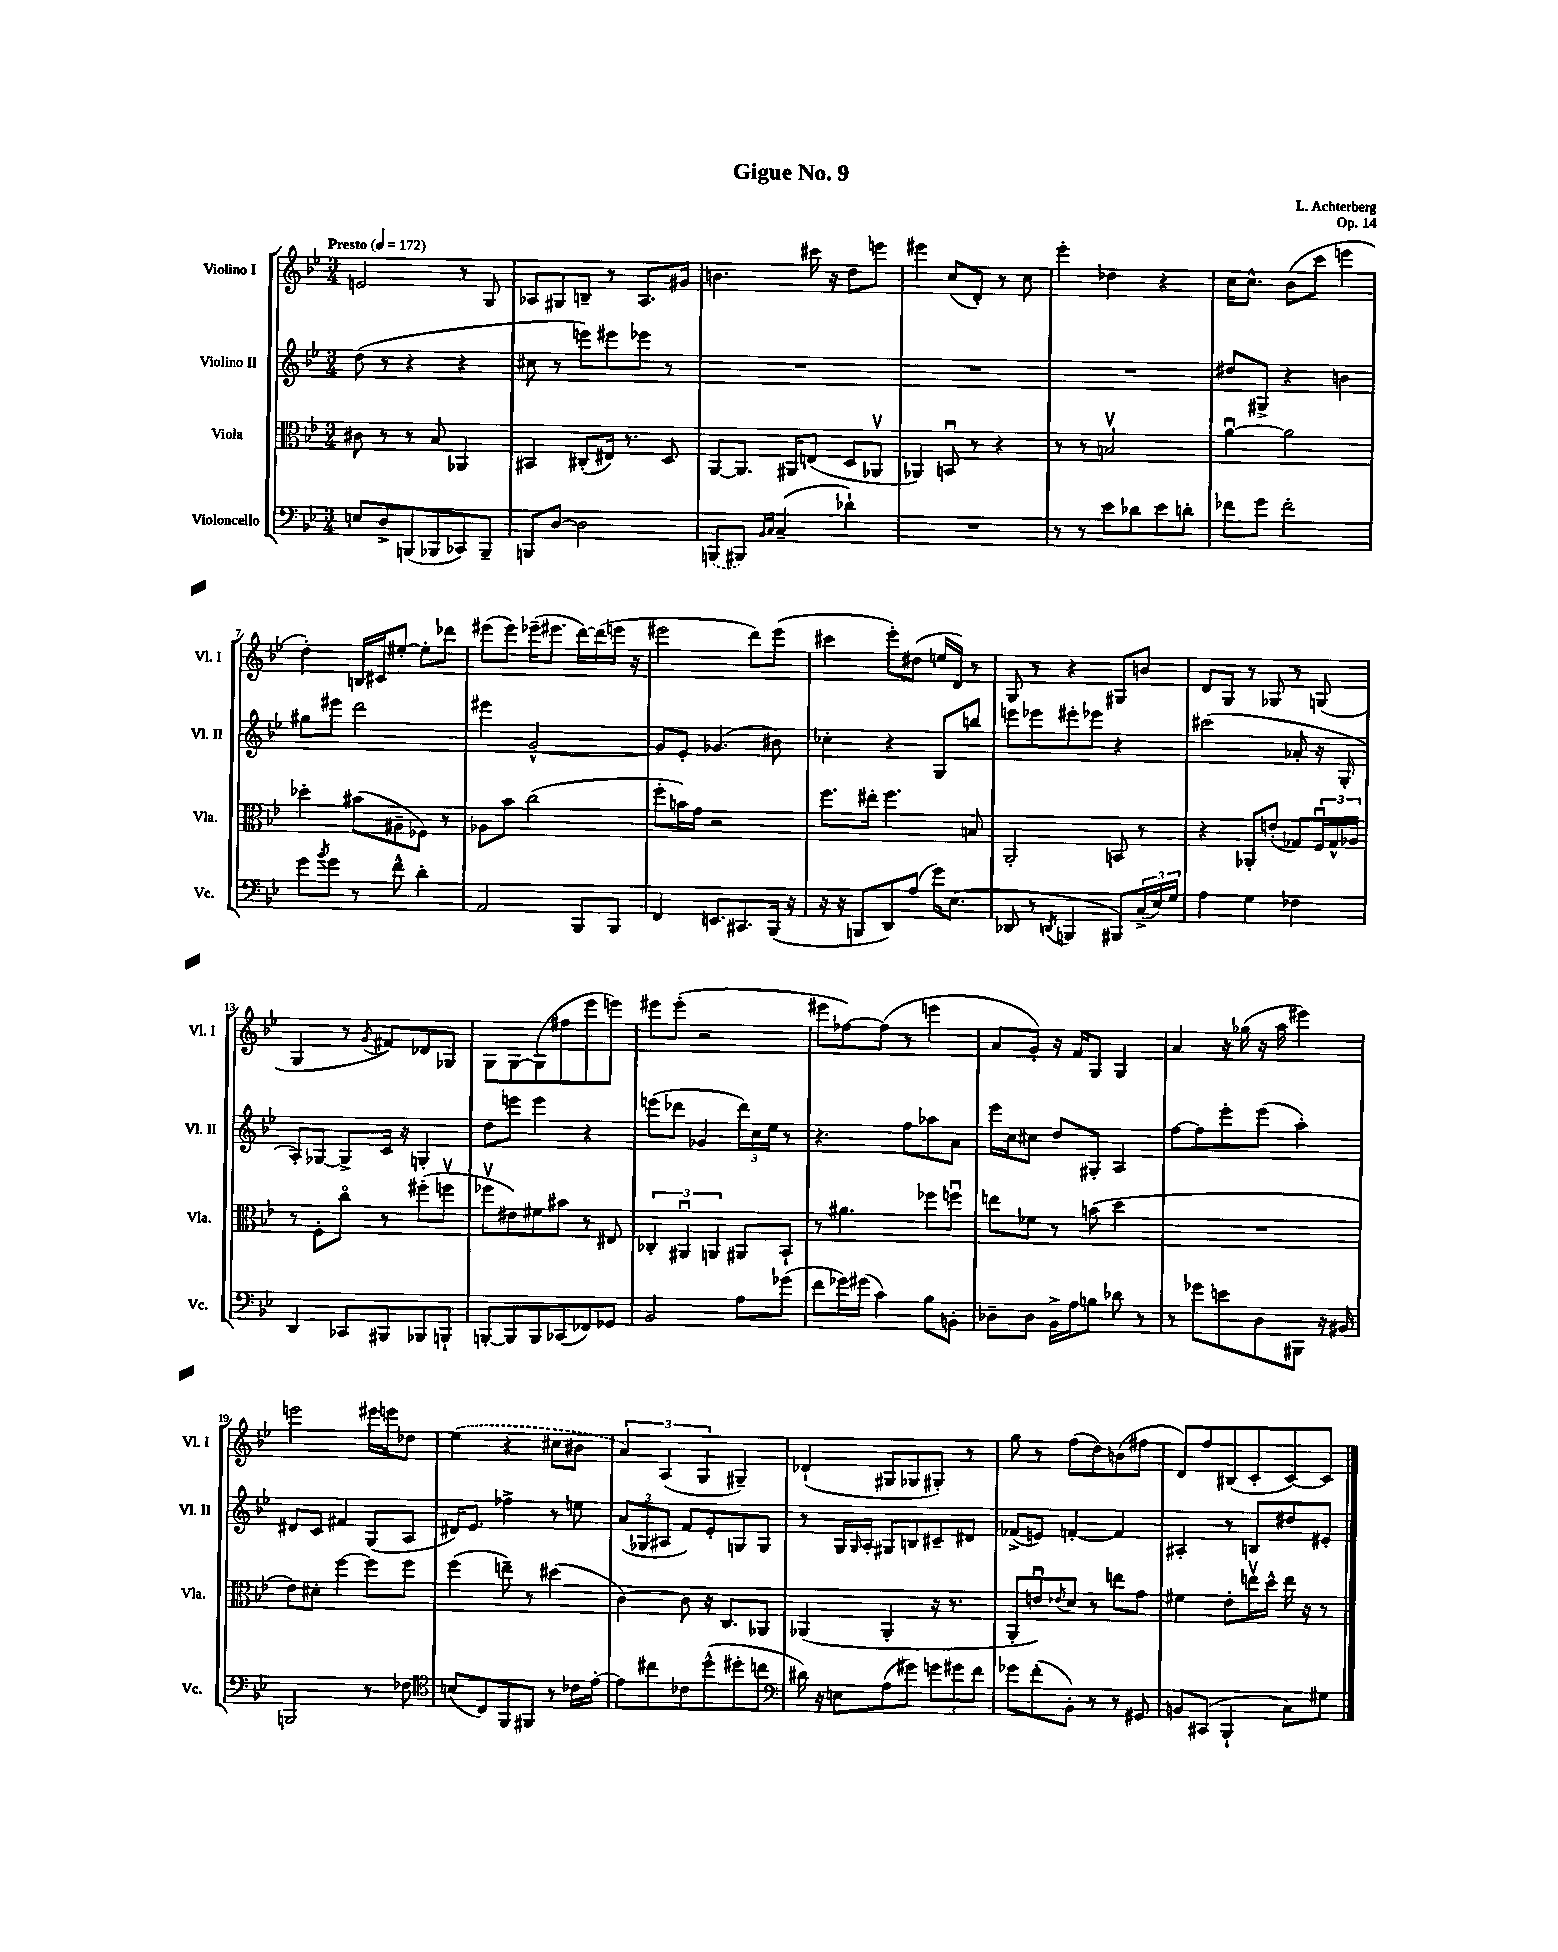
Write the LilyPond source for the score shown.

\header { title = "Gigue No. 9" composer = "L. Achterberg" opus = "Op. 14" }
<<
\new StaffGroup <<
\new Staff = "s0" \with { instrumentName = "Violino I" shortInstrumentName = "Vl. I" } {
    \clef treble \key bes \major \numericTimeSignature \time 3/4 \tempo "Presto" 4 = 172
    e'2 r8 g8 |
    aes8 gis8 b8-- r8 aes8. gis'16 |
    b'4. cis'''16 r16 d''8 e'''8 |
    eis'''4 c''8( d'8-.) r8 c''8 |
    ees'''4-. des''4 r4 |
    c''16 c''8.-^ bes'8( c'''8 e'''4 |
    d''4-.) b16 cis'16 eis''8~-. eis''8-. des'''8 |
    eis'''8( eis'''8) ees'''16--( eis'''8. d'''16~) d'''16( e'''16 r16 |
    eis'''2 d'''8) eis'''8( |
    cis'''4 ees'''8-.) dis''8( e''16 d'16) r8 |
    g8 r8 r4 gis8 b'8 |
    d'8 g8 r8 ges8 r8 g8( |
    g4 r8 \acciaccatura { g'8 } fis'8) des'8 ges8 |
    g8 g8~ g8( fis''8 ees'''8 e'''8) |
    eis'''8 eis'''8-.( r2 |
    eis'''8 fes''8~) fes''8( r8 e'''4 |
    a'8 g'8-.) r16 f'16 g8 g4 |
    a'4 r16 ges''16( r16 a''16 eis'''4) |
    e'''2 eis'''16 e'''16 des''8 |
    \once \slurDashed ees''4( r4 cis''8 bis'8 |
    \tuplet 3/2 { a'4) a4( g4 } gis4--) |
    des'4-!( gis8 ges8 gis8-.) r8 |
    g''8 r8 f''8( d''8) b'8( fis''8 |
    d'8) f''8 bis8( c'8-. c'8~) c'8 \bar "|." |
}
\new Staff = "s1" \with { instrumentName = "Violino II" shortInstrumentName = "Vl. II" } {
    \clef treble \key bes \major \numericTimeSignature \time 3/4
    d''8( r8 r4 r4 |
    cis''8 r8 e'''8) eis'''8 ees'''8 r8 |
    R2. |
    R2. |
    R2. |
    dis''8 gis8-> r4 b'4 |
    gis''8 eis'''8 d'''2 |
    eis'''4 g'2~-^ |
    g'8 ees'8-. ges'4.( bis'8) |
    ces''4-. r4 g8 b''8 |
    e'''8 ees'''8 eis'''8-. ees'''8 r4 |
    cis'''2( aes'8-. r16 g16-. |
    a8-.) ges8~ ges8-> c'16 r16 g4-. |
    d''8 e'''8 e'''4 r4 |
    e'''8( des'''8 ges'4 \tuplet 3/2 { des'''16) c''16 ees''16 } r8 |
    r4. f''8 aes''8 a'8 |
    ees'''16 c''16 cis''8 d''8 gis8-. a4 |
    f''8~ f''8 ees'''8-. ees'''8( a''4-.) |
    dis'8 c'8 fis'4 g8( a8 |
    dis'16) ees'8. fes''4-> r8 e''8 |
    \tuplet 3/2 { a'8( ges8 ais8 } f'8) ees'8-. g8 g8 |
    r8 g16 \grace { g16 } a16-. gis8 b8 cis'8-- dis'8 |
    fes'8->( e'8) f'4~-. f'4 |
    ais4-. r8 b8 dis''8 eis'8-. \bar "|." |
}
\new Staff = "s2" \with { instrumentName = "Viola" shortInstrumentName = "Vla." } {
    \clef alto \key bes \major \numericTimeSignature \time 3/4
    cis'8 r8 r8 bes8 aes,4 |
    bis,4 cis8-.( eis16) r8. d8 |
    a,8~ a,8. ais,16 e8( d8 aes,8\upbow |
    aes,4) b,8\downbow r8 r4 |
    r8 r8 b2\upbow |
    a'4~\downbow a'2 |
    des''4-. bis'8( ais8-- fes8) r8 |
    aes8 bes'8 c''2( |
    f''8-. b'16) g'16 r2 |
    f''8. eis''16-. f''4. b8 |
    a,2-. b,8 r8 |
    r4 aes,8-. e'8-.( ges8) \tuplet 3/2 { f16\downbow ges16-^ aes16 } |
    r8 f8-. c''8\flageolet r8 fis''8-.( f''8\upbow |
    fes''8\upbow eis'8) fis'8 bis'8 r8 eis8 |
    \tuplet 3/2 { ces4-. ais,4\downbow a,4 } ais,8 bes,8-! |
    r8 ais'4. fes''8 f''8\downbow |
    e''8 fes'8 r8 b'8( d''4 |
    R2. |
    ees'8) dis'8-. f''4~ f''8 f''8 |
    f''4( e''8--) r8 dis''4( |
    c'4~) c'8 r16 c8. aes,8 |
    aes,4( aes,4-. r16 r8. |
    a,8-. e'8\downbow) \acciaccatura { ees'8 } d'8 r8 e''8 g'8 |
    fis'4 ees'8-. e''16\upbow d''16-^ e''16 r16 r8 \bar "|." |
}
\new Staff = "s3" \with { instrumentName = "Violoncello" shortInstrumentName = "Vc." } {
    \clef bass \key bes \major \numericTimeSignature \time 3/4
    e8 d8-> b,,8( bes,,8 ces,8) bes,,8-- |
    b,,8 d8~ d2 |
    \once \slurDashed b,,8( bis,,8) \grace { bes,16 c16 } c4--( des'4-!) |
    R2. |
    r8 r8 ees'8 des'8 ees'8 d'8-. |
    fes'8 g'8 fes'2-. |
    g'8 \acciaccatura { bes'8 } g'8 r8 f'8-^ d'4-. |
    a,2 bes,,8 bes,,8 |
    f,4 e,8. cis,8. bes,,16( r16 |
    r16 r16 b,,8 d,8) a8( g'16) ees8.( |
    des,8 r8 \acciaccatura { d,8 } b,,4 bis,,8) \tuplet 3/2 { c16->( ees16) g16 } |
    a4 g4 fes4 |
    d,4 ces,8 bis,,8 bes,,8 b,,8-! |
    b,,8~-. b,,8 b,,8 ces,8( fes,8) ges,8 |
    bes,2 a8 ges'8( |
    f'8 ges'16) gis'16( c'4) bes8 b,8-. |
    des8-- des8 bes,16-> a16 b8 des'8 r8 |
    r8 ges'8 e'8 d8 bis,,8 r16 bis,16 |
    b,,2 r8 fes8 |
    \clef tenor b8( c8) f,8 fis,8 r8 ces'16 ees'16~-. |
    ees'8 cis''8 ces'8 d''8-^( dis''8-. c''8 |
    \clef bass dis'16) r16 e8 a8( gis'8) \tuplet 3/2 { g'8 gis'8 f'8 } |
    ges'8 f'8-.( bes,8-.) r8 r8 gis,8 |
    b,8 cis,8( bes,,4-! c8) gis8 \bar "|." |
}
>>
>>
